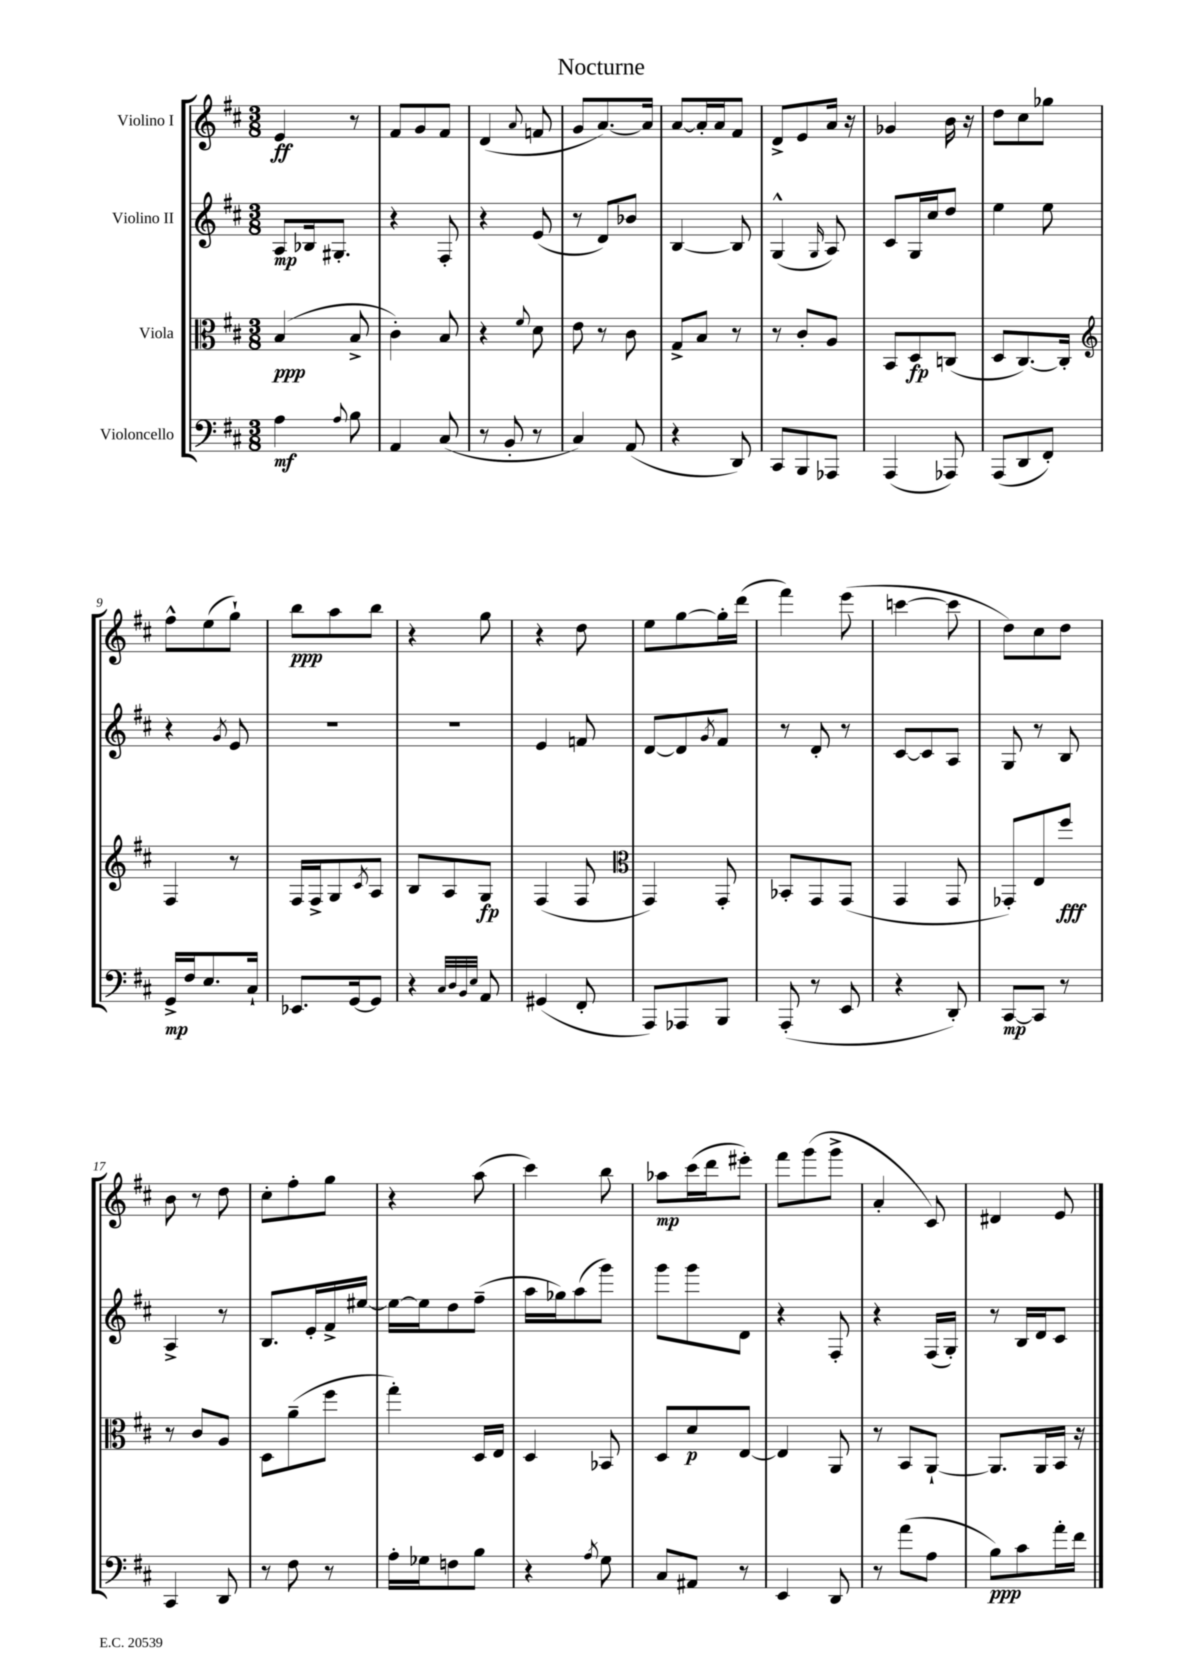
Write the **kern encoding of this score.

**kern	**kern	**kern	**kern
*staff4	*staff3	*staff2	*staff1
*clefF4	*clefC3	*clefG2	*clefG2
*k[f#c#]	*k[f#c#]	*k[f#c#]	*k[f#c#]
*M3/8	*M3/8	*M3/8	*M3/8
4A	(4B	8A	4e
.	.	16B-	.
.	.	8.G#'	.
8qqA	.	.	.
8B	8B^	.	8r
=	=	=	=
4AA	4c#')	4r	8f#
.	.	.	8g
(8C#	8B	8F#'	8f#
=	=	=	=
8r	4r	4r	(4d
8BB'	.	.	.
.	8qqf#	.	8qqa
8r	8d	(8e	8f
=	=	=	=
4C#)	8e	8r	8g
.	8r	8d)	[8.a)
(8AA	8c#	8b-	.
.	.	.	16a]
=	=	=	=
4r	8G^	[4B	[8a
.	8B	.	16a']
.	.	.	16a
8DD)	8r	8B]	8f#
=	=	=	=
8CC#	8r	(4G^^	8d^
8BBB	8c#'	.	8e
.	.	16qqG	.
8AAA-	8A	8A)	16a
.	.	.	16r
=	=	=	=
(4AAA	8BB	8c#	4g-
.	8D	16G	.
.	.	16cc#	.
8AAA-)	(8C	8dd	16b
.	.	.	16r
=	=	=	=
(8AAA	8D	4ee	8dd
8DD	[8.C#)	.	8cc#
8FF#')	.	8ee	8gg-
.	16C#']	.	.
=	=	=	=
*	*clefG2	*	*
16GG^	4F#	4r	8ff#^^
16F#	.	.	.
8.E	.	.	(8ee
.	.	8qg	.
.	8r	8e	8gg`)
16C#`	.	.	.
=	=	=	=
8.EE-	16F#	4.r	8bb
.	16F#^	.	.
.	8G	.	8aa
[16GG	.	.	.
.	8qc#	.	.
8GG]	8A	.	8bb
=	=	=	=
4r	8B	4.r	4r
.	8A	.	.
32qqC#	.	.	.
32qqD	.	.	.
32qqBB	.	.	.
32qqE	.	.	.
8AA	8G	.	8gg
=	=	=	=
(4GG#	(4F#	4e	4r
8FF#'	8F#	8f	8dd
=	=	=	=
*	*clefC3	*	*
8AAA)	4GG)	[8d	8ee
8AAA-	.	8d]	[8gg
.	.	8qg	.
8BBB	8GG'	8f#	16gg']
.	.	.	(16ddd
=	=	=	=
(8AAA'	8BB-'	8r	4fff#)
8r	8GG	8d'	.
8EE	(8GG	8r	(8eee
=	=	=	=
4r	4GG	[8c#	[4ccc
.	.	8c#]	.
8DD')	8GG	8A	8ccc]
=	=	=	=
[8CC#	8GG-')	8G	8dd)
8CC#]	8E	8r	8cc#
8r	8ff#	8B	8dd
=	=	=	=
4CC#	8r	4A^	8b
.	8c#	.	8r
8DD	8A	8r	8dd
=	=	=	=
8r	8D	8.B	8cc#'
8F#	(8a~	.	8ff#'
.	.	16e'	.
8r	8ff#	16f#^	8gg
.	.	[16ee#	.
=	=	=	=
16A'	4gg')	16ee#_	4r
16G-	.	16ee#]	.
8F	.	8dd	.
8B	16D	(8ff#~	(8aa
.	16E	.	.
=	=	=	=
4r	4D	16aa	4ccc#)
.	.	16gg-)	.
.	.	(8aa	.
8qA	.	.	.
8G	8BB-	8ggg)	8bb
=	=	=	=
8C#	8D	8ggg	8aa-
8AA#	8d	8ggg	(16ccc#
.	.	.	16ddd
8r	[8E	8d	8eee#')
=	=	=	=
4EE	4E]	4r	8fff#
.	.	.	(8ggg
8DD	8AA	8F#'	8ggg^
=	=	=	=
8r	8r	4r	4a'
(8a	8BB	.	.
8A	[8AA`	(16F#	8c#)
.	.	16G')	.
=	=	=	=
8B)	8.AA]	8r	4d#
8c#	.	16B	.
.	16AA	16d	.
16a'	16BB	8c#	8e
16f#	16r	.	.
==	==	==	==
*-	*-	*-	*-
